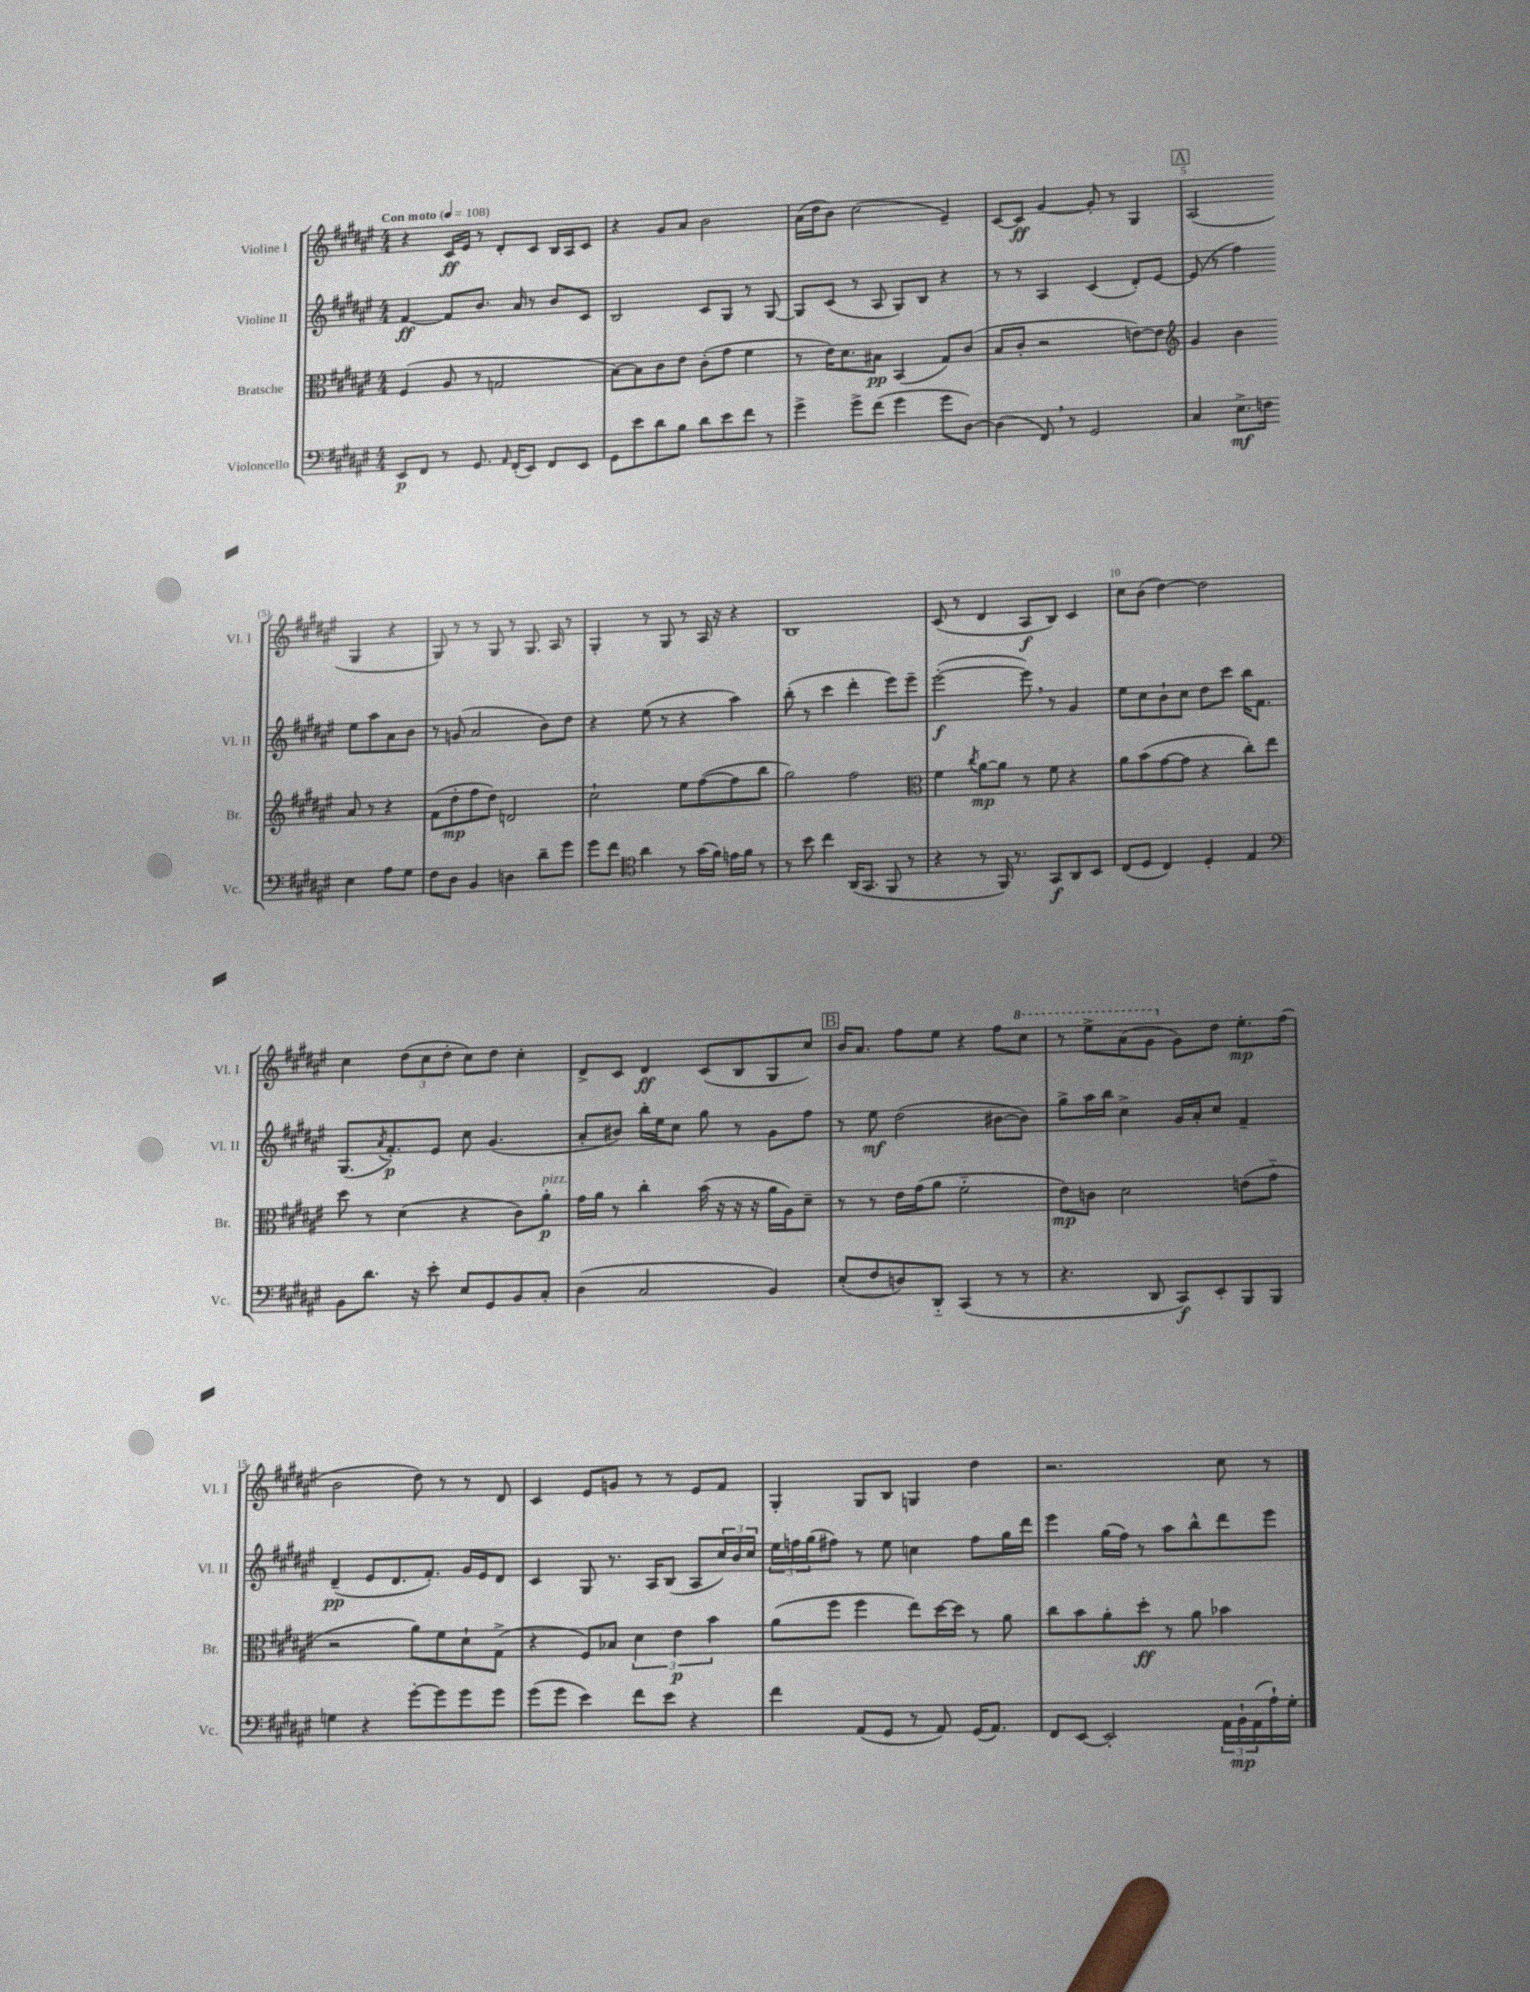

**kern	**kern	**kern	**kern
*staff4	*staff3	*staff2	*staff1
*clefF4	*clefC3	*clefG2	*clefG2
*k[f#c#g#d#a#e#]	*k[f#c#g#d#a#e#]	*k[f#c#g#d#a#e#]	*k[f#c#g#d#a#e#]
*M4/4	*M4/4	*M4/4	*M4/4
*MM108	*MM108	*MM108	*MM108
8EE#/L	(4F#/	[4f#/	4r
8FF#/J	.	.	.
8r	8A#/	8f#/]L	16c#/LL
.	.	.	16e#/JJ
8.GG#/	8r	8.b/J	8r
.	2G/	.	8d#'/L
16qqAA#/	.	.	.
(16FF#'/LK	.	16a#/	.
8EE#/J)	.	8r	8c#/J
8FF#/L	.	8b/L	16B/LL
.	.	.	16A#/J
8EE#/J	.	8c#/J	8c#/J
=	=	=	=
8GG#\L	[8B\L)	2B/	4r
8e#\	8B\]	.	.
8d#\	8c#\	.	8g#/L
8B\J	8e#\J	.	8a#/J
8d#\L	(8c#'\L	8c#/L	2b\
8e#\	8g#\J	8G#/J	.
8f#\J	4f#\	8r	.
8r	.	[8G#/	.
=	=	=	=
4g#^\	8r	8G#/]L	(16a#\LL
.	.	.	16dd#\J
.	16e#\LK)	(8c#/J	8b\J)
.	8.d#\	.	.
8g#^\L	.	8r	(2cc#\
(8f#\J	8B#\J	8A#/	.
4g#\	(4BB/	8G#/L)	.
.	.	8B/J	.
8g#\L	8G#/L)	4r	4e#~/)
[8D#\J)	(8c#/J	.	.
=	=	=	=
(4D#\]	8B/L	8r	[8c#/L
.	8c#'/J	8r	8c#/]J
8FF#/)	2r	4A#/	[4g#/
8r	.	.	.
2GG#/	.	(4c#/	8g#'/]
.	.	.	8r
.	[8e\L)	8d#'/L)	4G#/
.	8e\]J	[8e#/J	.
=	=	=	=
*	*clefG2	*	*
4C#/	4g#/	(8e#/]	(2A#/
.	.	8r	.
8.E#^\L	4b\	4ff#\)	.
16F\Jk	.	.	.
4E#\	8a#/	8ee#\L	4G#/
.	8r	8aa#\	.
8A#\L	4r	8a#\	4r
8G#\J	.	8b\J	.
=	=	=	=
8F#\L	(8f#\L	8r	8G#/)
8D#\J	8dd#'\	(8g/	8r
4BB/	8ff#\	2a#/	8r
.	8dd#\J)	.	8G#/
4D\	2d/	.	8r
.	.	.	8.G#/
8d#~\L	.	8b\L)	.
.	.	.	16A#/
8g#\J	.	8dd#\J	8r
=	=	=	=
8g#\L	2cc#`\	4r	4G#'/
8f#\J	.	.	.
*clefC4	*	*	*
4a#\	.	(8ee#\	8r
.	.	8r	8G#/
8r	8ee#\L	4r	8r
(16g#\LL	([8ff#\	.	16A#/
16f#\JJ)	.	.	16r
16e\LL	8ff#\]	4aa#\)	4r
16f#\JJ	.	.	.
8r	8bb\J	.	.
=	=	=	=
8r	2gg#\)	(8bb'\	1B
8b\	.	8r	.
4cc#\	.	4ccc#\	.
(16AA#/LK	2ff#\	4ddd#'\	.
8.GG#/J	.	.	.
8FF#/	.	8eee#\L)	.
8r	.	8eee#~\J	.
=	=	=	=
*	*clefC3	*	*
4r	4f#\	([2eee#'\	(8c#/
.	.	.	8r
.	8qcc#/	.	.
8r	[8a#\L	.	4d#/
16FF#/)	8a#\]J	.	.
8.r	.	.	.
.	8r	8eee#\])	8A#/L
8GG#/L	8f#\	8r	8B/J)
8AA#/	4r	4g#/	4c#/
8BB/J	.	.	.
=	=	=	=
(8C#/L	8a#\L	8ee#\L	8cc#\L
8D#/J	(8b\	8cc#\	(8b\J
4C#/)	[8g#\	8b`\	[4dd#\)
.	8g#\]J	8cc#\J	.
4D#'/	4r	8dd#\L	2dd#\]
.	.	8ccc#\J	.
4E#/	8cc#'\L)	16bb\LK	.
.	.	8.f#\J	.
.	8ee#\J	.	.
=	=	=	=
*clefF4	*	*	*
8BB\L	8dd#\	(8.G#/L	4cc#\
8.d#\J	8r	.	.
.	.	8qa#/	.
.	.	8.f#'/)	.
.	(4d#\	.	(12dd#\L
16r	.	.	.
.	.	.	12cc#\
8e#'\	.	8e#/J	.
.	.	.	12dd#'\J
8E#/L	4r	8cc#\	8cc#\L)
8GG#/	.	(4.g#/	8dd#\J
8BB/	8c#\L)	.	4cc#'\
8C#'/J	8a#'\J	.	.
=	=	=	=
(4D#\	16g#\LL	8a#'/L	8d#^/L
.	16a#\JJ	.	.
.	8r	8b#/J)	8c#/J
2C#/	4cc#'\	16bb'\LL	4d#/
.	.	16ee#\J	.
.	.	8cc#\J	.
.	(16b\	8gg#\	(8c#/L
.	16r	.	.
.	16r	8r	8B/
.	16r	.	.
4BB/)	16a#\LL	8g#\L	8G#/
.	16A#\J)	.	.
.	8d#~\J	8ff#\J	8cc#/J)
=	=	=	=
(8E#'/L	8r	8r	16b/LK
.	.	.	8.a#/J
8F#/	8r	8ee#\	.
8D/)	16e#\LL	(2dd#\	8ff#\L
.	(16g#\J	.	.
8DD#'~/J	8a#\J	.	8ee#\J
(4CC#/	2f#'~\	.	4r
8r	.	[8b#\L	8ff#\L
8r	.	8b#\]J)	8ccc#\J
=	=	=	=
4.r	8e#\L)	8gg#^\L	8r
.	8c\J	16aa#\L	8eee#^\L
.	.	16bb\JJ	.
.	2d#\	4cc#^\	(8aa#\
8DD#/	.	.	8gg#\J
8CC#/L)	.	16g#/LL	8g#\L)
.	.	16a#'/J	.
8EE#'/	.	8cc#/J	8dd#\J
8BBB/	(8e\L	4f#~/	8.ee#'\L
8BBB/J	8g#'~\J	.	.
.	.	.	(16ff#\Jk
=	=	=	=
4G\	2r	(4d#~/	2b\
4r	.	8e#/L	.
.	.	8.d#/	.
[8g#'\L	8a#\L)	.	8dd#\)
.	.	8.f#'/J)	.
8g#\]	8f#\	.	8r
8g#\	8d#`\	16g#/LL	8r
.	.	16e#/J	.
8g#\J	(8G#^\J	8d#/J	8d#/
=	=	=	=
(8g#\L	4r	4c#/	4c#/
8g#\J	.	.	.
4e#\)	8F#/L)	8G#/	8e#/L
.	8B-/J	8.r	8g/J
8f#\L	6d#\	.	8r
.	.	16A#/LK	.
8e#\J	.	(8B/J	8r
.	6e#\	.	.
4r	.	8A#/L	8e#/L
.	6b\	.	.
.	.	24cc#/L)	8f#/J
.	.	24b/	.
.	.	24cc#/JJ	.
=	=	=	=
4f#\	(8a#\L	24ee#\LL	4G#'/
.	.	24ff\	.
.	.	(24gg#\J	.
.	8ff#\J	8ff#\J)	.
(8AA#/L	4ff#\	8r	8G#/L
8GG#/J	.	8ee#\	8B/J
8r	8ee#\L)	4cc\	4G/
8AA#/)	[16dd#\L	.	.
.	16dd#\]JJ	.	.
(16GG#/LK	8r	8ff#\L	4dd#\
8.AA#/J)	.	.	.
.	8a#\	16gg#\L	.
.	.	16ddd#\JJ	.
=	=	=	=
8FF#/L	8cc#\L	4eee#\	2.r
[8EE#/J	8b\	.	.
2EE#'/]	8a#'\	(16gg#\LL	.
.	.	16ff#\JJ)	.
.	8dd#'\J	8r	.
.	8r	8aa#\L	.
.	8a#\	8bb^^\	.
24AA#\LL	4b-\	8ddd#\	8cc#\
24BB`\	.	.	.
(24AA#\	.	.	.
16A#`\)	.	8eee#\J	8r
16G#'\JJ	.	.	.
==	==	==	==
*-	*-	*-	*-
